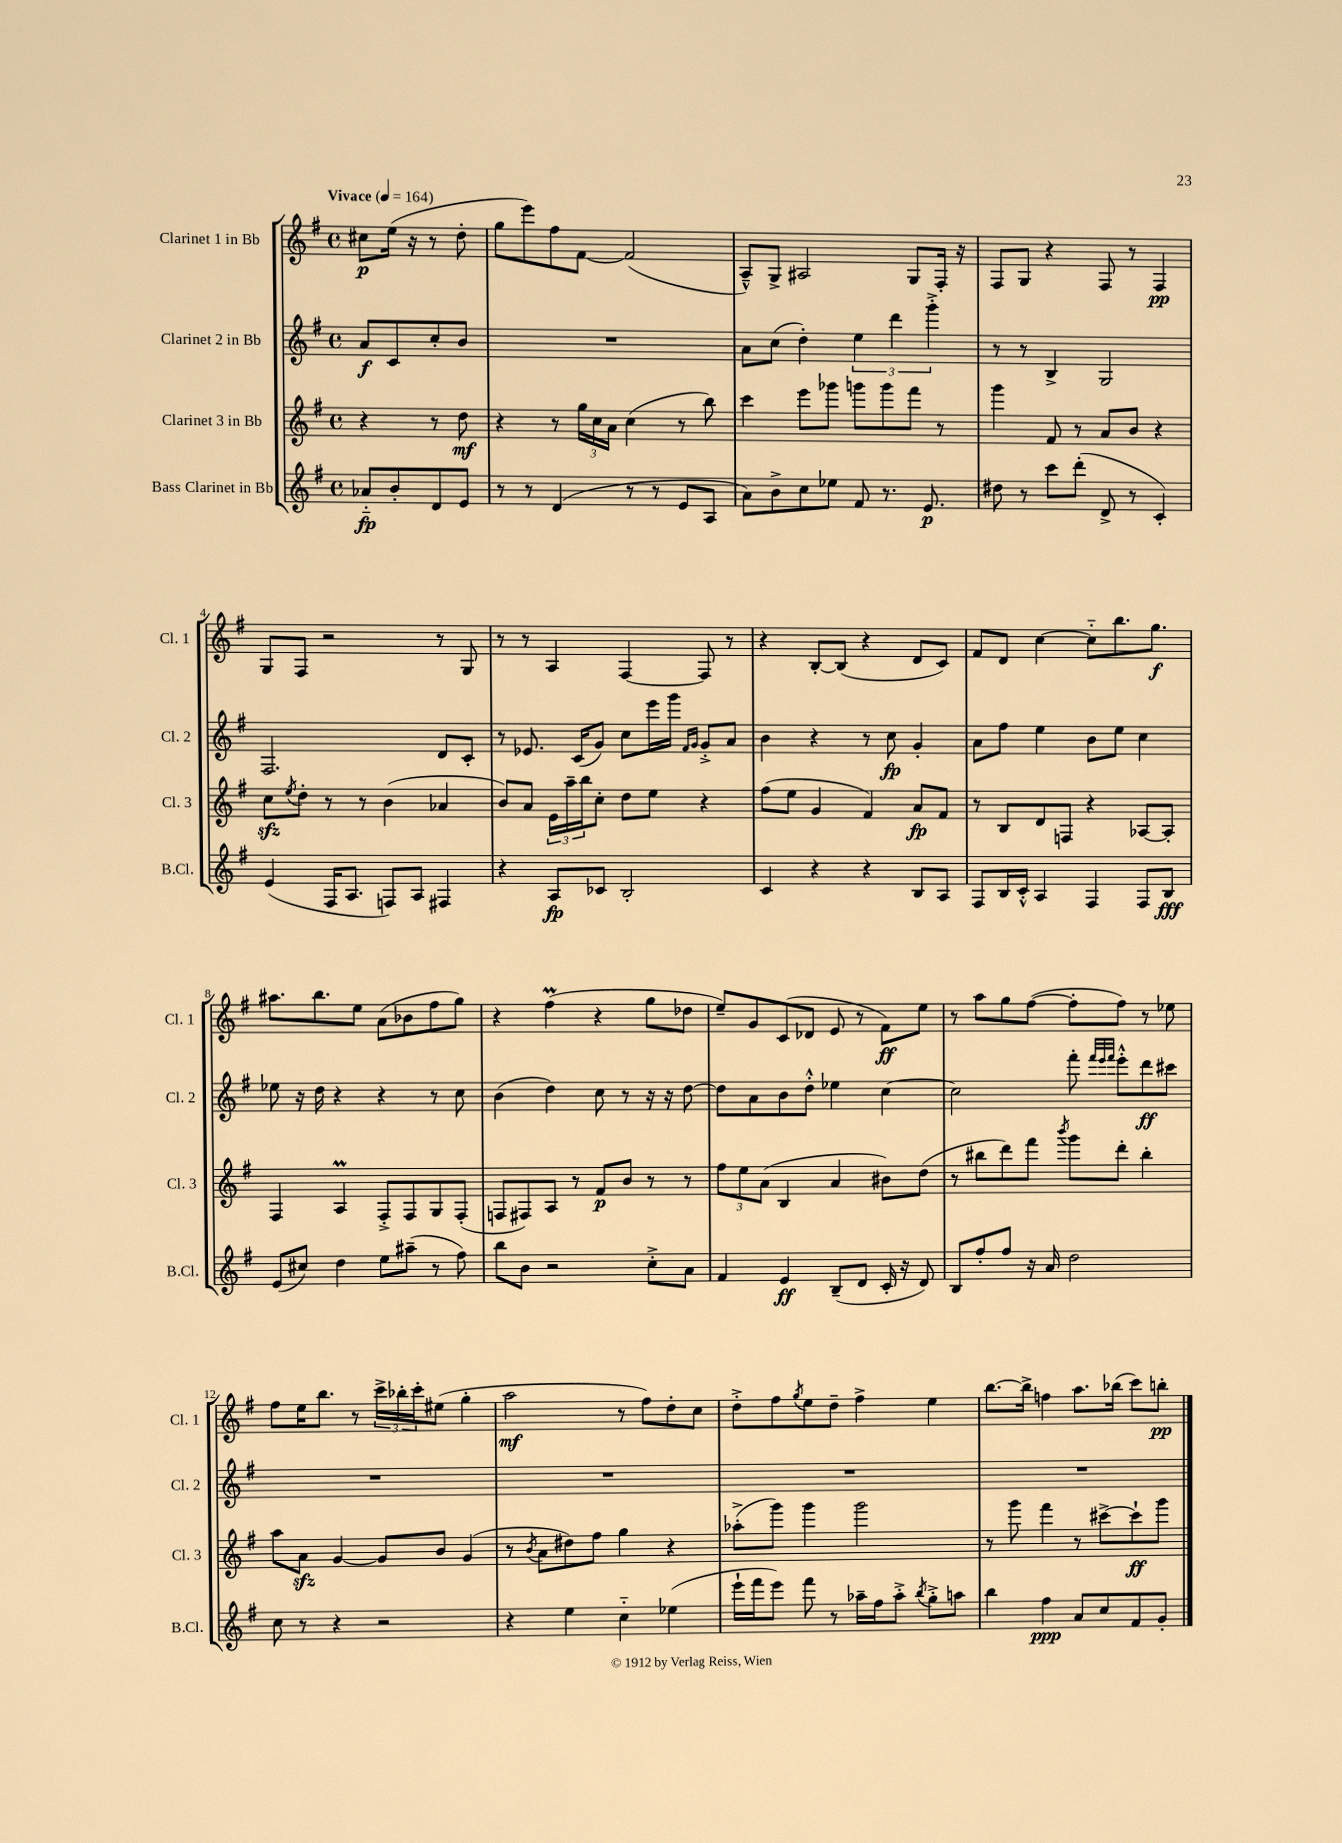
<<
\new StaffGroup <<
\new Staff = "s0" \with { instrumentName = "Clarinet 1 in Bb" shortInstrumentName = "Cl. 1" } {
    \clef treble \key g \major \defaultTimeSignature \time 4/4 \partial 2 \tempo "Vivace" 4 = 164
    cis''8\p e''16( r16 r8 d''8-. |
    g''8 e'''8) fis''8 fis'8~ fis'2( |
    a8---^) g8-> ais2 g8 fis16-. r16 |
    fis8 g8 r4 fis8 r8 fis4\pp |
    g8 fis8 r2 r8 g8 |
    r8 r8 a4 fis4~ fis8 r8 |
    r4 b8~-. b8( r4 d'8 c'8) |
    fis'8 d'8 c''4~ c''8-_ b''8. g''8.\f |
    ais''8. b''8. e''8 a'8( bes'8 fis''8 g''8) |
    r4 fis''4\prall( r4 g''8 des''8 |
    e''8--) g'8 c'8( des'8 e'8 r8 fis'8\ff) e''8 |
    r8 a''8 g''8 fis''8~( fis''8-. fis''8) r8 ees''8 |
    fis''8 e''16 b''8. r8 \tuplet 3/2 { c'''16-> bes''16-. c'''16-. } eis''8( g''4-. |
    a''2\mf r8 fis''8) d''8-. c''8 |
    d''8-.-> fis''8 \acciaccatura { g''8 } e''8 d''8-- fis''4-> e''4 |
    b''8.~ b''16-> f''4 a''8. bes''16( c'''8) b''8-.\pp \bar "|." |
}
\new Staff = "s1" \with { instrumentName = "Clarinet 2 in Bb" shortInstrumentName = "Cl. 2" } {
    \clef treble \key g \major \defaultTimeSignature \time 4/4 \partial 2
    a'8\f c'8 c''8-. b'8 |
    R1 |
    a'8 c''8( d''4-.) \tuplet 3/2 { e''4 d'''4 g'''4-.-> } |
    r8 r8 b4-> g2 |
    fis2. d'8 c'8-. |
    r8 ees'8. c'16( g'8) c''8 e'''16 g'''16 \grace { fis'16 g'16 } g'8-.-> a'8 |
    b'4 r4 r8 c''8\fp g'4-. |
    a'8 fis''8 e''4 b'8 e''8 c''4 |
    ees''8 r16 d''16 r4 r4 r8 c''8 |
    b'4( d''4) c''8 r8 r16 r16 d''8~ |
    d''8 a'8 b'8 d''8-.-^ ees''4 c''4~ |
    c''2 fis'''8-. \grace { fis'''32 e'''32 fis'''32 } e'''8-.-^ d'''8\ff cis'''8 |
    R1 |
    R1 |
    R1 |
    R1 \bar "|." |
}
\new Staff = "s2" \with { instrumentName = "Clarinet 3 in Bb" shortInstrumentName = "Cl. 3" } {
    \clef treble \key g \major \defaultTimeSignature \time 4/4 \partial 2
    r4 r8 d''8\mf |
    r4 r8 \tuplet 3/2 { g''16 c''16 a'16 } c''4( r8 b''8) |
    c'''4 e'''8 ges'''8 g'''8 g'''8 fis'''8 r8 |
    g'''4 fis'8 r8 a'8 b'8 r4 |
    c''8\sfz \acciaccatura { e''8 } d''8-. r8 r8 b'4( aes'4 |
    b'8) a'8 \tuplet 3/2 { e'16 a''16-- b''16 } c''8-. d''8 e''8 r4 |
    fis''8( e''8 g'4 fis'4) a'8\fp fis'8 |
    r8 b8 d'8 f8 r4 aes8~ aes8-. |
    fis4 a4\prall fis8-.-> fis8 g8 fis8-.( |
    f8 fis8) a8 r8 fis'8\p b'8 r8 r8 |
    \tuplet 3/2 { fis''8 e''8 a'8( } b4 a'4 bis'8) d''8( |
    r8 bis''8 d'''8) fis'''8 \acciaccatura { b'''8 } g'''8 d'''8-. bis''4-. |
    a''8 a'8\sfz g'4~ g'8 b'8 g'4( |
    r8 \acciaccatura { b'8 } a'8 dis''8) fis''8 g''4 r4 |
    aes''8-.->( g'''8) g'''4 g'''2 |
    r8 g'''8 fis'''4 r8 cis'''8~-> cis'''8-!\ff g'''8 \bar "|." |
}
\new Staff = "s3" \with { instrumentName = "Bass Clarinet in Bb" shortInstrumentName = "B.Cl." } {
    \clef treble \key g \major \defaultTimeSignature \time 4/4 \partial 2
    aes'8-_\fp b'8-. d'8 e'8 |
    r8 r8 d'4( r8 r8 e'8 a8 |
    a'8) b'8-> c''8 ees''8 fis'8 r8. e'8.\p |
    dis''8 r8 c'''8 d'''8-.( d'8-> r8 c'4-.) |
    e'4( fis16 a8. f8) a8 fis4 |
    r4 a8\fp ces'8 b2-. |
    c'4 r4 r4 b8 a8 |
    fis8 b16 c'16-.-^ a4 fis4 fis8 b8\fff |
    e'8( cis''8) d''4 e''8 ais''8--( r8 fis''8) |
    b''8 b'8 r2 c''8-.-> a'8 |
    fis'4 e'4\ff b8--( d'8 c'16-. r16 d'8) |
    b8 fis''8-. fis''8 r16 a'16 d''2 |
    c''8 r8 r4 r2 |
    r4 e''4 c''4-_ ees''4( |
    e'''16-! fis'''16 e'''8) fis'''8 r8 aes''16-- fis''16 aes''8-.-> \acciaccatura { b''8 } g''8-.-> a''8 |
    b''4 fis''4\ppp a'8 c''8 fis'8 g'8-. \bar "|." |
}
>>
>>
